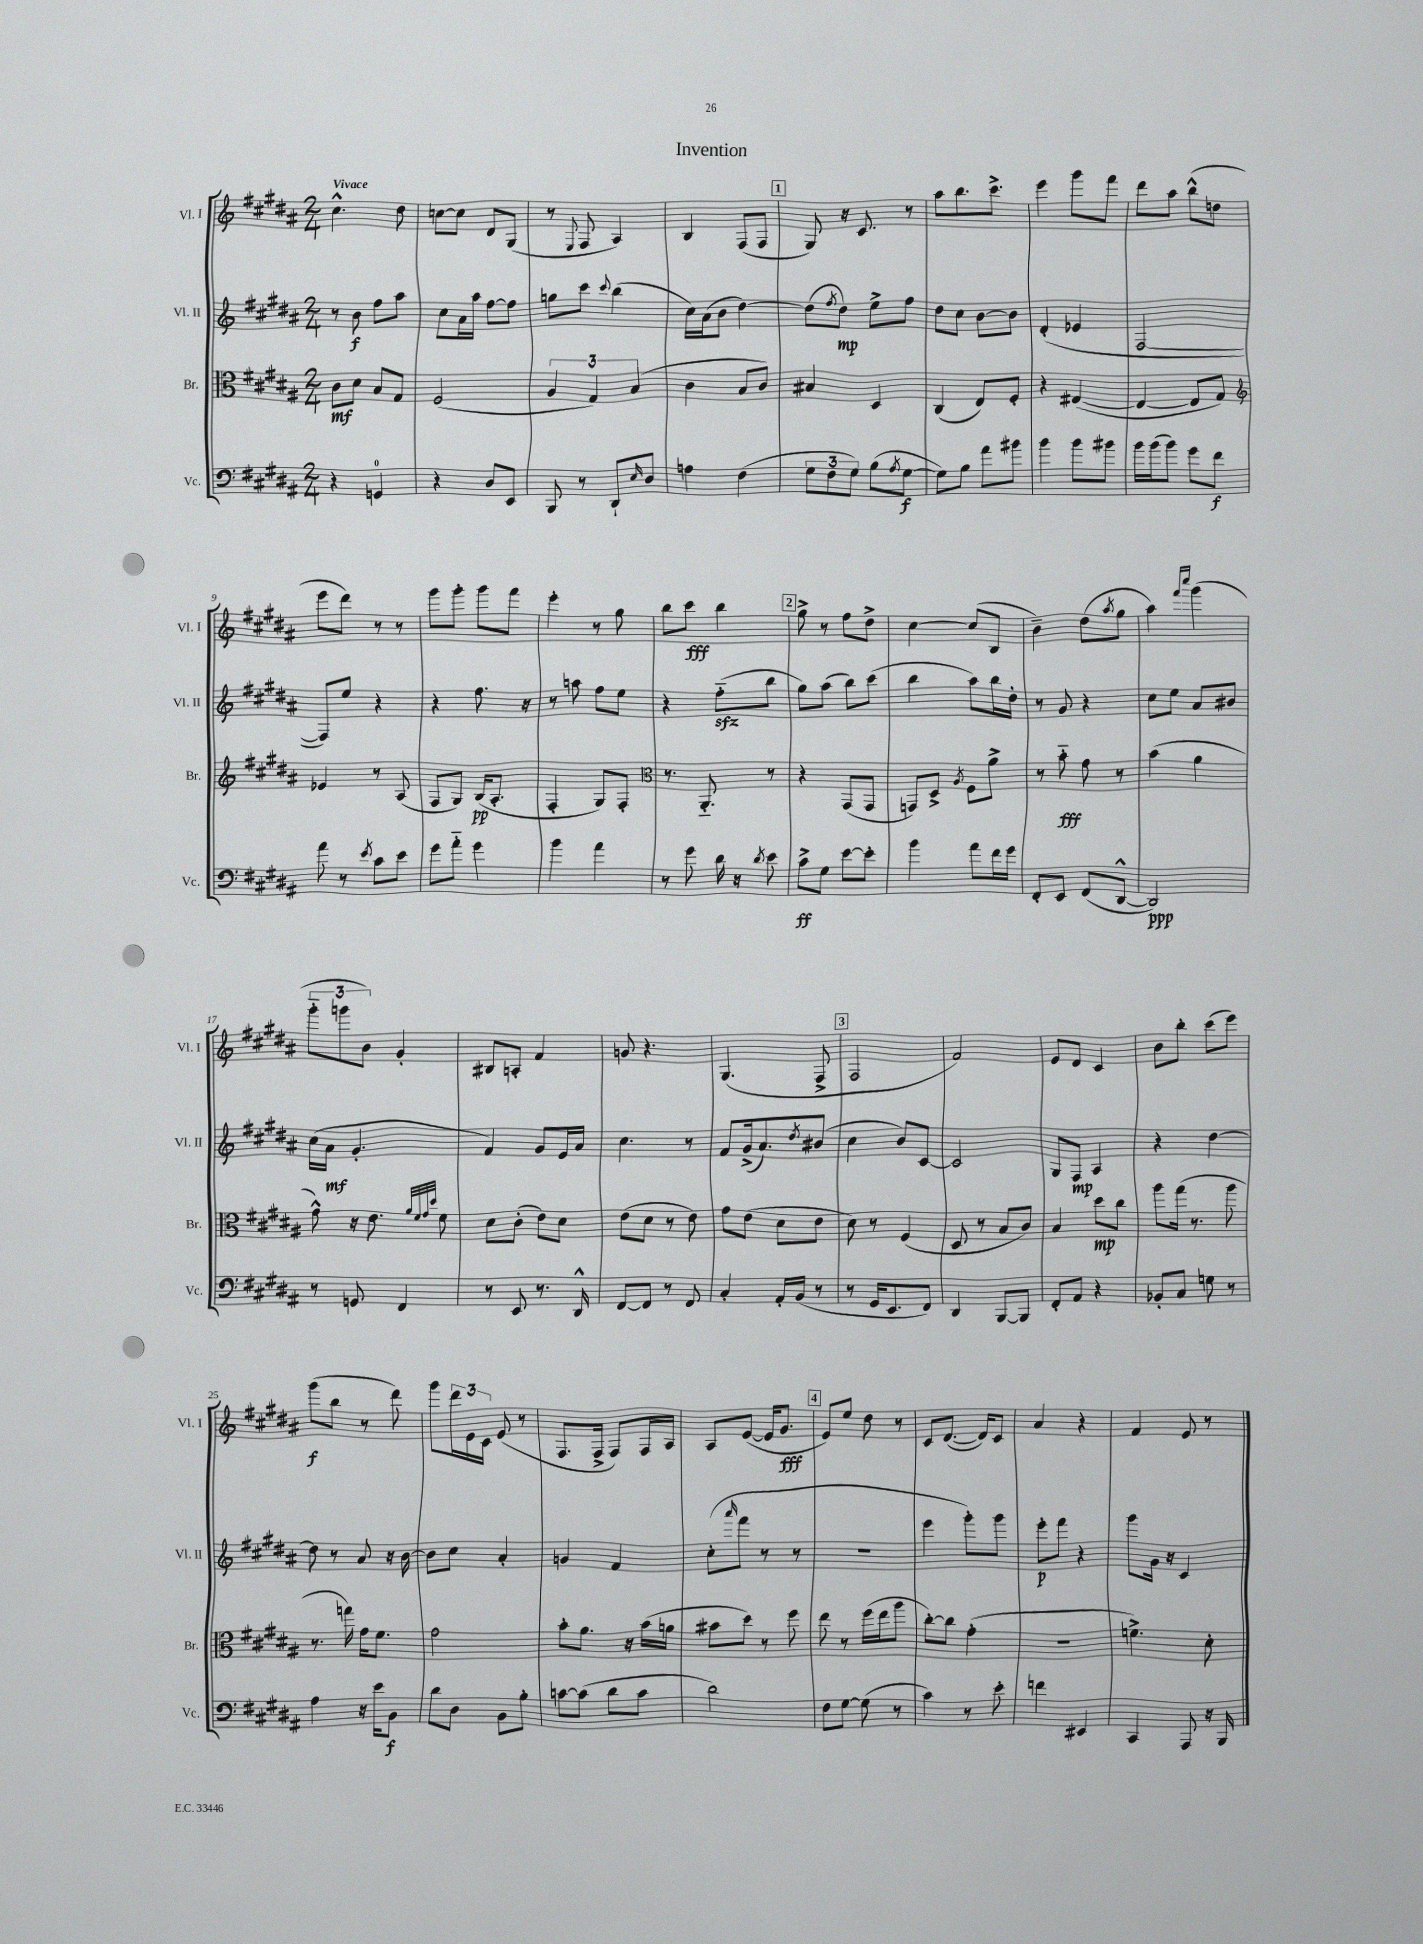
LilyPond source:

\header { title = "Invention" }
<<
\new StaffGroup <<
\new Staff = "s0" \with { instrumentName = "Vl. I" shortInstrumentName = "Vl. I" } {
    \clef treble \key b \major \numericTimeSignature \time 2/4 \tempo "Vivace"
    cis''4.-^ dis''8 |
    c''8~ c''8 dis'8 gis8( |
    r8 \appoggiatura { e8 } fis8 ais4) |
    b4 fis8( fis8 |
    \mark \markup { \box "1" } gis8) r16 cis'8. r8 |
    ais''8 b''8. cis'''8.-> |
    e'''4 gis'''8 fis'''8 |
    dis'''8 ais''8 b''8-^( d''8 |
    e'''8 dis'''8) r8 r8 |
    gis'''8 gis'''8-. gis'''8 fis'''8 |
    e'''4-. r8 gis''8 |
    b''8 cis'''8\fff b''4 |
    \mark \markup { \box "2" } gis''8-> r8 fis''8 dis''8-> |
    cis''4~ cis''8( b8 |
    b'4--) dis''8( \acciaccatura { ais''8 } gis''8 |
    ais''4) \grace { fis'''16 cis''''16 } gis'''4( |
    \tuplet 3/2 { gis'''8-_ g'''8 b'8) } gis'4-. |
    bis8 a8-. fis'4 |
    g'8 r4. |
    gis4.( fis8-> |
    \mark \markup { \box "3" } fis2 |
    fis'2) |
    e'8 dis'8 cis'4 |
    b'8 b''8-. cis'''8( e'''8) |
    gis'''8\f( b''8 r8 dis'''8) |
    gis'''8 \tuplet 3/2 { dis'''16 e'16 cis'16 } e'8( r8 |
    fis8. fis16-> fis8) fis16 ais16 |
    ais8 e'8~( e'16 gis'8.\fff |
    \mark \markup { \box "4" } e'8) e''8 dis''8 r8 |
    cis'8 dis'8.~( dis'16) cis'8 |
    ais'4 r4 |
    fis'4 e'8 r8 \bar "|." |
}
\new Staff = "s1" \with { instrumentName = "Vl. II" shortInstrumentName = "Vl. II" } {
    \clef treble \key b \major \numericTimeSignature \time 2/4
    r8 b'8\f fis''8 ais''8 |
    cis''8 ais'16 ais''16 fis''8~ fis''8 |
    g''8 cis'''8 \appoggiatura { cis'''8 } b''4( |
    cis''16) ais'16( b'8 dis''4~) |
    \mark \markup { \box "1" } dis''8( \acciaccatura { fis''8 } dis''8\mp) e''8-> fis''8 |
    dis''8 cis''8 b'8~ b'8 |
    dis'4-.( ees'4 |
    fis2~ |
    fis8) e''8 r4 |
    r4 fis''8. r16 |
    r8 a''8 fis''8 e''8 |
    r4 fis''8-_\sfz( b''8 |
    \mark \markup { \box "2" } gis''8) ais''8( b''8) cis'''8( |
    b''4 ais''8) b''16 dis''16-. |
    r8 gis'8 r4 |
    cis''8 e''8 ais'8 bis'8 |
    cis''16( ais'16\mf gis'4.-. |
    fis'4) gis'8 e'16 ais'16 |
    cis''4. r8 |
    fis'8 gis'16->( ais'8.) \acciaccatura { dis''8 } bis'8( |
    \mark \markup { \box "3" } cis''4 b'8) cis'8~ |
    cis'2 |
    gis8 fis8\mp ais4 |
    r4 dis''4~ |
    dis''8 r8 ais'8 r16 b'16~ |
    b'8 cis''8 ais'4-. |
    g'4 fis'4 |
    cis''8-.( \grace { ais'''16 } fis'''8 r8 r8 |
    \mark \markup { \box "4" } R2 |
    e'''4 gis'''8-.) gis'''8 |
    e'''8-.\p fis'''8 r4 |
    gis'''8 gis'16 r16 cis'4 \bar "|." |
}
\new Staff = "s2" \with { instrumentName = "Br." shortInstrumentName = "Br." } {
    \clef alto \key b \major \numericTimeSignature \time 2/4
    cis'8\mf dis'8 b8 gis8 |
    fis2( |
    \tuplet 3/2 { ais4 gis4) b4( } |
    cis'4 b8 cis'8) |
    \mark \markup { \box "1" } bis4 dis4 |
    cis4( e8) fis8-. |
    r4 eis4~( |
    eis4~ eis8 gis8) |
    \clef treble ees'4 r8 ais8( |
    fis8 gis8) b16\pp( ais8.-. |
    fis4-. gis8) fis8-. |
    \clef alto r8. ais,8.-_ r8 |
    \mark \markup { \box "2" } r4 gis,8( gis,8 |
    g,8) dis8-> \acciaccatura { ais8 } fis8 ais'8-> |
    r8 b'8-_\fff gis'8 r8 |
    b'4( ais'4 |
    gis'8-^) r16 e'8. \grace { ais'32 fis'32 gis'32 dis''32 } fis'8 |
    dis'8 cis'8-.( e'8) dis'8 |
    e'8( dis'8 r8 e'8) |
    gis'8 e'8( dis'8 e'8 |
    \mark \markup { \box "3" } dis'8) r8 fis4( |
    dis8 r8 b8 cis'8) |
    b4 dis''8\mp cis''8 |
    ais''8 gis''16( r8. ais''8 |
    r8. g''16) gis'16 fis'8. |
    gis'2 |
    b'8-. ais'8. r16 b'16( a'16 |
    bis'8 dis''8) r8 fis''8 |
    \mark \markup { \box "4" } e''8 r8 fis''16( e''16 ais''8 |
    cis''8~-.) cis''8 gis'4-.( |
    r2 |
    f'4.->) dis'8-. \bar "|." |
}
\new Staff = "s3" \with { instrumentName = "Vc." shortInstrumentName = "Vc." } {
    \clef bass \key b \major \numericTimeSignature \time 2/4
    r4 g,4-0 |
    r4 dis8 e,8 |
    b,,8 r8 dis,8-! \grace { e16 } dis8 |
    a4 fis4( |
    \mark \markup { \box "1" } \tuplet 3/2 { gis8 fis8 gis8) } b8( \acciaccatura { ais8 } gis8~\f |
    gis8) b8 ais'8 bis'8 |
    b'4 b'8 bis'8 |
    b'16 b'16( b'8) gis'8 fis'8\f |
    ais'8 r8 \acciaccatura { e'8 } cis'8 e'8 |
    gis'8 ais'8-_ gis'4 |
    b'4 ais'4 |
    r8 gis'8 dis'16 r16 \acciaccatura { dis'8 } e'8 |
    \mark \markup { \box "2" } cis'8->\ff gis8 e'8~ e'8-. |
    b'4 ais'8 fis'16 gis'16 |
    fis,8-. e,8 fis,8( dis,8~-^ |
    dis,2\ppp) |
    r8 g,8 fis,4 |
    r8 e,8 r8. dis,16-^ |
    fis,8~ fis,8 r8 fis,8 |
    cis4-. ais,16-. b,16( r8 |
    \mark \markup { \box "3" } r8 gis,16 e,8. fis,8) |
    dis,4 b,,8~ b,,8 |
    fis,8-. ais,8 r4 |
    bes,8-. cis8 g8 r8 |
    ais4 r16 e'16 b,8\f |
    dis'8 dis8 b,8 b8-. |
    c'8~ c'8( dis'8 c'8 |
    dis'2) |
    \mark \markup { \box "4" } fis8 gis8~ gis8( r8 |
    cis'4) r8 e'8-. |
    f'4 eis,4 |
    cis,4 ais,,8 r16 b,,16 \bar "|." |
}
>>
>>
